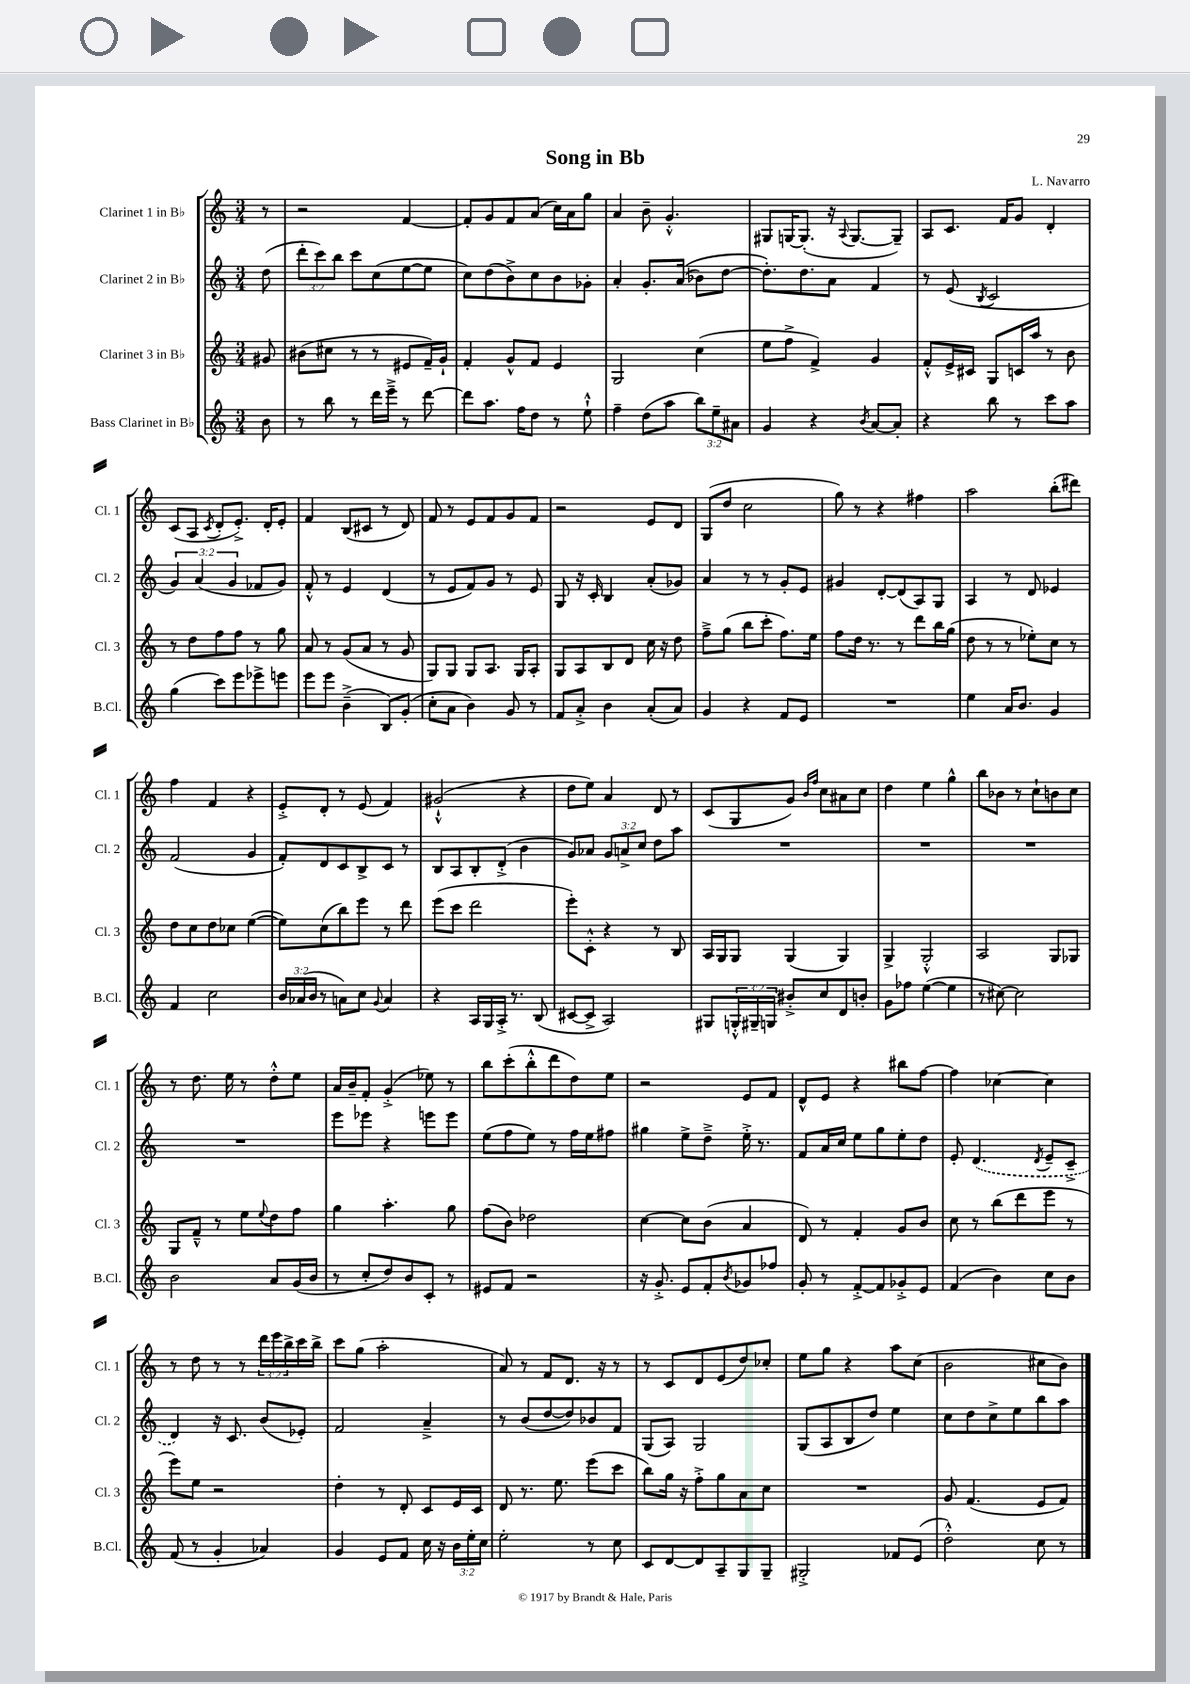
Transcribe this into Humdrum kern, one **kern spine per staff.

**kern	**kern	**kern	**kern
*part4	*part3	*part2	*part1
*staff4	*staff3	*staff2	*staff1
*I"Bass Clarinet in B♭	*I"Clarinet 3 in B♭	*I"Clarinet 2 in B♭	*I"Clarinet 1 in B♭
*I'B.Cl.	*I'Cl. 3	*I'Cl. 2	*I'Cl. 1
*clefG2	*clefG2	*clefG2	*clefG2
*k[]	*k[]	*k[]	*k[]
*M3/4	*M3/4	*M3/4	*M3/4
=	=	=	=
8b\	8g#X/	(8dd\	8r
=1	=1	=1	=1
8r	(8b#X\L	12ddd'\L	2r
.	.	12ccc\)	.
8bb\	8cc#X\J	.	.
.	.	12bb\J	.
8r	8r	8ccc\L	.
16ddd\LL	8r	(8cc\	.
16eee~^\JJ	.	.	.
8r	8e#X/L	[8ee\	[4f/
[8ddd\	16f~/L)	8ee\J]	.
.	16g`/JJ	.	.
=2	=2	=2	=2
8ddd\L]	4f'/	8cc\L)	8f'/L]
8.aa\J	.	(8dd\	8g/
.	8g^^/L	8b^\)	8f/
16ff\KL	.	.	.
8dd\J	8f/J	8cc\	(8a/J
8r	4e/	8b\	16cc\LL)
.	.	.	16a\J
8ee`^^\	.	8g-X'\J	8gg\J
=3	=3	=3	=3
4ff~\	2G/	4a'/	4a/
(8dd\L	.	8.g'/L	8b~\
8aa\J	.	.	4.g'^^/
.	.	((16a/Jk	.
12bb\L)	(4cc\	8b-X\L)	.
12ee~\	.	.	.
.	.	[8dd\J	.
12a#X\J	.	.	.
=4	=4	=4	=4
4g/	8ee\L	8.dd'\L])	8G#X/L
.	8ff^\J	.	[16Gn/K
.	.	8.dd\	(8.G'/J]
4r	4f^/)	.	.
.	.	8a\J	16r
.	.	.	8qqA/
.	.	.	[8.G/L
8qb/	.	.	.
[8a/L	4g/	4f/	.
8a'/J]	.	.	8G~/J])
=5	=5	=5	=5
4r	8f'^^/L	8r	8A/L
.	16e^/L	(8e/	8.c/J
.	16c#X/JJ	.	.
.	.	8qB/	.
8bb\	8G/L	2c/	.
.	.	.	16f/KL
8r	16cn/L	.	8g/J
.	16aa/JJ	.	.
8ccc\L	8r	.	4d'/
8aa\J	8b\	.	.
!!LO:LB:g=z
=6	=6	=6	=6
(4gg\	8r	6g/)	(8c/L
.	8dd\L	.	8A/J
.	.	(6a/	.
.	.	.	8qc/
8ccc\L)	8ff\	.	8d'/L
.	.	6g/	.
8eee\	8ff\J	.	8.e'^/J)
8eee-X^\	8r	8f-X/L	.
.	.	.	16d'/KL
8eeen\J	8gg\	8g/J)	8e'/J
=7	=7	=7	=7
8eee\L	8a/	8f'^^/	4f/
8eee\J	8r	8r	.
(4b~^\	(8g/L	4e/	(8B/L
.	8a/J	.	8c#X/J
8B/L)	8r	(4d/	8r
(8g'/J	8g/	.	8d/)
=8	=8	=8	=8
8cc'\L	8G/L)	8r	8f/
8a\J	8G/J	8e/L	8r
4b\)	8G/L	8f/)	8e/L
.	8.A/J	8g/J	8f/
8g/	.	8r	8g/
.	16G/KL	.	.
8r	8A'/J	8e/	8f/J
=9	=9	=9	=9
8f/L	8G/L	8G/	2r
8a'^/J	8A/	16r	.
.	.	16c'/	.
4b\	8B/	4B/	.
.	8d/J	.	.
(8a'/L	16cc\	(8a'/L	8e/L
.	16r	.	.
8a/J)	8dd\	8g-X/J)	8d/J
=10	=10	=10	=10
4g/	8ff~^\L	4a/	(8G/L
.	(8gg\J	.	8dd/J
4r	8bb\L	8r	2cc\
.	8ccc'\J	8r	.
8f/L	8.ff\L)	8g'/L	.
8e/J	.	8e/J	.
.	16ee\Jk	.	.
=11	=11	=11	=11
2.r	8ff\L	4g#X/	8gg\)
.	16dd\Jk	.	8r
.	8.r	.	.
.	.	[8d'/L	4r
.	8r	(8d/]	.
.	8ddd\L	8A/)	4ff#X\
.	16bb\L	8G/J	.
.	(16gg\JJ	.	.
=12	=12	=12	=12
4ee\	8dd\	4A/	2aa\
.	8r	.	.
16a/KL	8r	8r	.
8.b/J	.	.	.
.	8ee-X'\L)	8d/	.
4g/	8cc\J	4e-X/	(8bb'\L
.	8r	.	8ddd#X\J)
!!LO:LB:g=z
=13	=13	=13	=13
4f/	8dd\L	(2f/	4ff\
.	8cc\	.	.
2cc\	8dd\	.	4f/
.	8cc-X\J	.	.
.	([4ee\	4g/	4r
=14	=14	=14	=14
24b/LL	8ee\L])	8f'/L)	8e'^/L
(24a-X/	.	.	.
24b/JJ	.	.	.
8r	(8cc\	8d/	8d'/J
8an\L)	8bb\)	8c/	8r
8cc\J	8eee\J	8B^/	(8e/
8qqg/	.	.	.
4a/	8r	8c/J	4f/)
.	8ddd\	8r	.
=15	=15	=15	=15
4r	(8eee\L	8B/L	(2g#X`^^/
.	8ccc\J	8A/	.
16A/LL	2ddd\	8B'/	.
16G/	.	.	.
16A'^/JJ	.	(8d'^/J	.
8.r	.	.	.
.	.	4b\	4r
(8B/	.	.	.
=16	=16	=16	=16
[8c#X/L	8eee'\L)	8g/L)	8dd\L
8c#^/J]	8c'^^\J	8a-X/J	8ee\J)
2A/)	4r	12g/L	4a/
.	.	12an^/	.
.	.	12cc/J	.
.	8r	8dd\L	8d/
.	8B/	8aa\J	8r
=17	=17	=17	=17
8G#X/L	16A/LL	2.r	(8c/L
.	16G/J	.	.
24Gn'^^/L	8G/J	.	8G/
24G#X~/	.	.	.
24Gn/JJ	.	.	.
8b#X'^/L	(4G/	.	8g/J)
.	.	.	16qqb/LL
.	.	.	16qqff/JJ
8cc/	.	.	8cc\L
8d/	4G/)	.	8a#X\
8bn'/J	.	.	8cc\J
=18	=18	=18	=18
8g\L	4G^/	2.r	4dd\
8ff-X\J	.	.	.
([4ee\	2G'^^/	.	4ee\
4ee\]	.	.	4gg^^\
=19	=19	=19	=19
8r	2A/	2.r	8bb\L
[8cc#X\)	.	.	8b-X\J
2cc#\]	.	.	8r
.	.	.	8cc`\L
.	8G/L	.	8bn\
.	8G-X/J	.	8cc\J
!!LO:LB:g=z
=20	=20	=20	=20
2b\	8G/L	2.r	8r
.	8f~^^/J	.	8.dd\
.	8r	.	.
.	.	.	16ee\
.	8ee\L	.	8r
.	8qqee/	.	.
8a/L	8dd\	.	8dd'^^\L
(16g/L	8ff\J	.	8ee\J
16b/JJ	.	.	.
=21	=21	=21	=21
8r	4gg\	8eee\L	16a/LL
.	.	.	16b~/J
8cc'/L	.	8eee-X\J	8f'/J
8dd/)	4.aa'\	4r	(4g'^/
8b/	.	.	.
8c'/J	.	8eeen\L	8ee-X\)
8r	8gg\	8eee\J	8r
=22	=22	=22	=22
8e#X/L	(8ff\L	(8ee\L	8bb\L
8f/J	8b\J)	8ff\	(8ccc'\
2r	2dd-X\	8ee\J)	8bb'^^\
.	.	8r	8ddd\
.	.	16ff\LL	8dd\)
.	.	16ee\J	.
.	.	8ff#X\J	8ee\J
=23	=23	=23	=23
16r	[4cc\	4gg#X\	2r
8.g'^/	.	.	.
8e/L	8cc\L]	8ee^\L	.
8f'/	(8b\J	8dd~^\J	.
8qb/	.	.	.
8g-X/	4a/	16ee'^\	8e/L
.	.	8.r	.
8ff-X/J	.	.	8f/J
=24	=24	=24	=24
8g'/	8d/)	8f/L	8d^^/L
8r	8r	16a/L	8e/J
.	.	16cc/JJ	.
[8f'^/L	4f'/	8ee\L	4r
8f/]	.	8gg\	.
8g-X'^/	8g/L	8ee'\	8bb#X\L
8e/J	8b/J	8dd\J	[8ff\J
=25	=25	=25	=25
(4f/	8cc\	8e'/	4ff\]
.	8r	(4.d/	.
4b\)	(8bb\L	.	[4cc-X\
.	8ddd\	.	.
.	.	8qd/	.
8cc\L	8eee\J	8e~/L	4cc-\]
8b\J	8r	8c~^/J	.
!!LO:LB:g=z
=26	=26	=26	=26
(8f/	8eee\L)	4d/)	8r
8r	8ee\J	.	8dd\
4g'/	2r	16r	8r
.	.	8.c/	.
.	.	.	8r
4a-X/)	.	(8b/L	24ddd\LL
.	.	.	24eee\
.	.	.	24bb^\
.	.	8e-X'/J)	16ccc\
.	.	.	16bb^\JJ
=27	=27	=27	=27
4g/	4dd'\	2f/	8ccc\L
.	.	.	(8gg\J
8e/L	8r	.	2aa'\
8f/J	8d'/	.	.
16cc\	8c/L	4a~^/	.
16r	.	.	.
24b\LL	16e/L	.	.
24ee'\	.	.	.
.	16c/JJ	.	.
24cc\JJ	.	.	.
=28	=28	=28	=28
2ee'\	8d/	8r	8a/)
.	8.r	(8b/L	8r
.	.	[8dd/	8f/L
.	8.ee\	.	.
.	.	8dd/])	8.d/J
8r	(8eee\L	8b-X/	.
.	.	.	16r
8cc\	8ccc\J	8f/J	8r
=29	=29	=29	=29
8c/L	8bb\L)	(8G/L	8r
[8d/	16gg\Jk	8A/J)	8c/L
.	16r	.	.
8d/]	8ff'^\L	2G/	8d/
8A~/	8gg\	.	(8e/
8G/	8a\	.	8dd/)
8G~/J	8cc\J	.	8cc-X'/J
=30	=30	=30	=30
2G#X'^/	2.r	(8G/L	8ee\L
.	.	8A/	8gg\J
.	.	8B/	4r
.	.	8dd/J)	.
8f-X/L	.	4ee\	8aa\L
(8e/J	.	.	(8cc\J
=31	=31	=31	=31
2dd'^^\)	8g/	8cc\L	2b\
.	(4.f/	8dd\	.
.	.	8cc^\	.
.	.	8ee\	.
8cc\	8e/L	8bb\	8cc#X\L
8r	8f/J)	8aa\J	8b\J)
==	==	==	==
*-	*-	*-	*-
